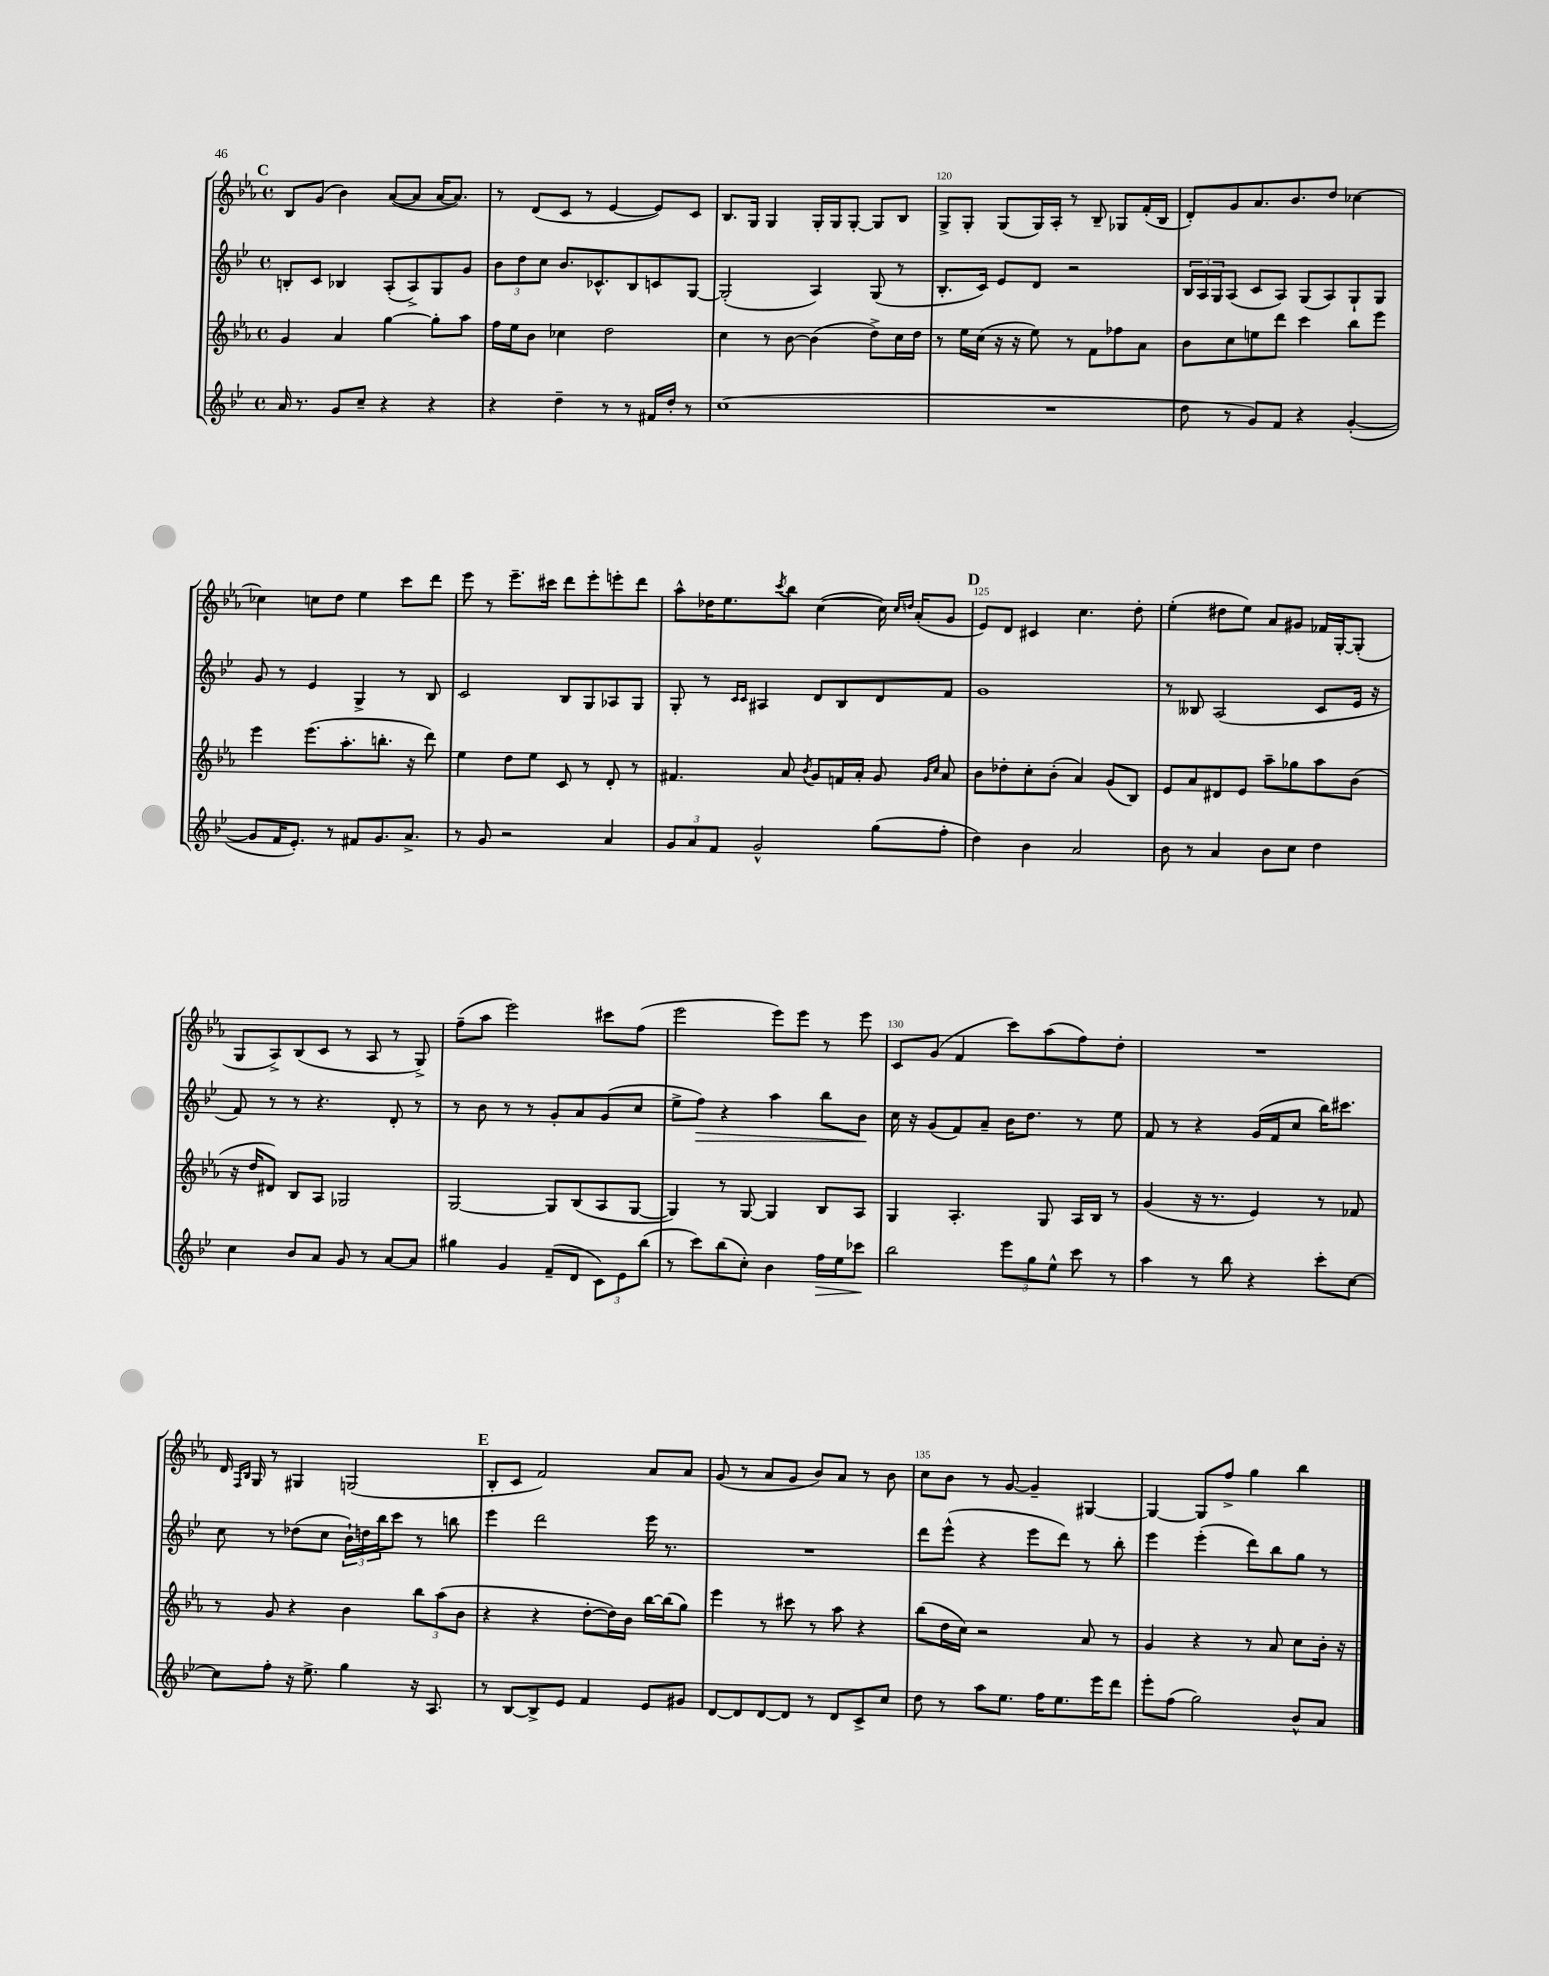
<<
\new StaffGroup <<
\new Staff = "s0" {
    \clef treble \key ees \major \defaultTimeSignature \time 4/4
    \mark \markup { \bold "C" } bes8 g'8( bes'4) aes'8~( aes'8 aes'16~ aes'8.) |
    r8 d'8( c'8 r8 ees'4~ ees'8) c'8 |
    bes8. g16 g4 g16-. g16 g8~-. g8 bes8 |
    g8-> g8-. g8( g16) aes16-. r8 bes8-- ges8 f'16-.( bes16 |
    d'8-.) g'8 aes'8. bes'8. d''8 ces''4~ |
    ces''4 c''8 d''8 ees''4 c'''8 d'''8 |
    ees'''8 r8 ees'''8.-- cis'''16 d'''8 ees'''8-. e'''8-. d'''8 |
    aes''8-^ des''16 ees''8. \acciaccatura { c'''8 } bes''8 c''4~( c''16) \grace { c''16 d''16 } aes'16-.( g'8 |
    \mark \markup { \bold "D" } ees'8) d'8 cis'4 c''4. d''8-. |
    ees''4-.( dis''8 ees''8) aes'8 gis'8 fes'16 g16~-. g8-.( |
    g8 aes8->) bes8( c'8 r8 aes8 r8 g8->) |
    f''8--( aes''8 ees'''2) cis'''8 f''8( |
    ees'''2 ees'''8) ees'''8 r8 ees'''8 |
    c'8 g'8( f'4 c'''8) aes''8( f''8) d''8-. |
    R1 |
    d'16 \grace { f16 bes16 } g16 r8 gis4 g2( |
    \mark \markup { \bold "E" } bes8-. c'8 f'2) aes'8 aes'8 |
    g'8( r8 aes'8 g'8 bes'8) aes'8 r8 bes'8 |
    c''8 bes'8 r8 g'8~ g'4-- gis4~ |
    gis4~ gis8 f''8-> g''4 bes''4 \bar "|." |
}
\new Staff = "s1" {
    \clef treble \key bes \major \defaultTimeSignature \time 4/4
    \mark \markup { \bold "C" } b8-. c'8 bes4 a8-.( a8->) g8 g'8 |
    \tuplet 3/2 { bes'8 d''8 c''8 } bes'8. ces'8.-^ bes8 c'8 g8~ |
    g2-.( a4) g8( r8 |
    bes8.-. c'16) ees'8 d'8 r2 |
    \tuplet 3/2 { bes16 a16 g16 } a8( c'8 a8) g8( a8) g8-! g8 |
    g'8 r8 ees'4 g4-> r8 bes8 |
    c'2 bes8 g8 aes8 g8 |
    g8-. r8 \grace { c'16 c'16 } ais4 d'8 bes8 d'8 f'8 |
    \mark \markup { \bold "D" } g'1 |
    r8 beses8 a2( c'8 ees'16 r16 |
    f'8) r8 r8 r4. d'8-. r8 |
    r8 bes'8 r8 r8 g'8-. a'8 g'8( c''8 |
    ees''8-> f''8\>) r4 a''4 bes''8 bes'8\! |
    c''16 r16 g'8( f'8) a'8-- bes'16 d''8. r8 ees''8 |
    f'8 r8 r4 g'16( f'16 c''8 bes''16) cis'''8. |
    c''8 r8 des''8( c''8 \tuplet 3/2 { bes'16-!) d''16 bes''16 } c'''8 r8 b''8 |
    \mark \markup { \bold "E" } ees'''4 d'''2 ees'''16 r8. |
    R1 |
    d'''8 ees'''8-^( r4 ees'''8 d'''8) r8 bes''8-. |
    ees'''4 ees'''4-.( d'''8) bes''8 g''8 r8 \bar "|." |
}
\new Staff = "s2" {
    \clef treble \key ees \major \defaultTimeSignature \time 4/4
    \mark \markup { \bold "C" } g'4 aes'4 g''4~ g''8-. aes''8 |
    f''16 ees''16 bes'8 ces''4 d''2 |
    c''4 r8 bes'8~ bes'4( d''8->) c''16 d''16 |
    r8 ees''16 c''16( r16 r16 ees''8) r8 f'8 fes''8 aes'8 |
    bes'8 c''8 e''8 d'''8 c'''4 bes''8 ees'''8 |
    ees'''4 ees'''8.( aes''8.-. b''8.-. r16 d'''8) |
    ees''4 d''8 ees''8 c'8 r8 d'8-. r8 |
    fis'4. aes'8 \acciaccatura { bes'8 } g'8 f'16 aes'16-. g'8 \grace { g'16 c''16 } aes'8 |
    \mark \markup { \bold "D" } bes'8 des''8-. c''8-. bes'8-.( aes'4) g'8( bes8) |
    ees'8 aes'8 dis'8 ees'8 aes''8-- ges''8 aes''8 bes'8( |
    r16 d''16 dis'8) bes8 aes8 ges2 |
    g2~ g8 bes8( aes8 g8~ |
    g4) r8 g8~ g4 bes8 aes8 |
    g4 aes4.-. g8 aes16 bes16 r8 |
    g'4( r16 r8. ees'4) r8 fes'8 |
    r8 g'8 r4 bes'4 \tuplet 3/2 { bes''8 aes''8( bes'8 } |
    \mark \markup { \bold "E" } r4 r4 d''8~-. d''16) bes'16 bes''16~ bes''16( g''8) |
    ees'''4 r8 cis'''8 r8 aes''8 r4 |
    bes''8( d''16 c''16) r2 aes'8 r8 |
    g'4 r4 r8 aes'8 c''8 bes'16-. r16 \bar "|." |
}
\new Staff = "s3" {
    \clef treble \key bes \major \defaultTimeSignature \time 4/4
    \mark \markup { \bold "C" } a'16 r8. g'8 c''8-- r4 r4 |
    r4 d''4-- r8 r8 fis'16 d''16-. r8 |
    c''1( |
    R1 |
    d''8 r8 g'8) f'8 r4 g'4~-.( |
    g'8 f'16 ees'8.-.) r8 fis'8 g'8. a'8.-> |
    r8 g'8 r2 a'4 |
    \tuplet 3/2 { g'8 a'8 f'8 } g'2-^ g''8( f''8-. |
    \mark \markup { \bold "D" } d''4) bes'4 a'2 |
    bes'8 r8 a'4 bes'8 c''8 d''4 |
    c''4 bes'8 a'8 g'8 r8 a'8~ a'8 |
    gis''4 g'4 f'8--( d'8 \tuplet 3/2 { c'8) ees'8 bes''8( } |
    r8 c'''8) bes''8( c''8-.) bes'4 f''16\> ees''16 ces'''8\! |
    bes''2 \tuplet 3/2 { ees'''8 g''8 ees''8-^ } c'''8 r8 |
    a''4 r8 bes''8 r4 c'''8-. c''8~ |
    c''8 f''8-. r16 ees''8.-> g''4 r16 a8. |
    \mark \markup { \bold "E" } r8 bes8~ bes8-> ees'8 f'4 ees'8 gis'8 |
    d'8~ d'8 d'8~ d'8 r8 d'8 c'8-> c''8 |
    d''8 r8 a''8 ees''8. f''16 ees''8. ees'''16 d'''8 |
    ees'''8-. f''8( g''2) bes'8-^ a'8 \bar "|." |
}
>>
>>
\layout { \context { \Score currentBarNumber = #117 \override BarNumber.break-visibility = ##(#f #t #t) barNumberVisibility = #(every-nth-bar-number-visible 5) } }
